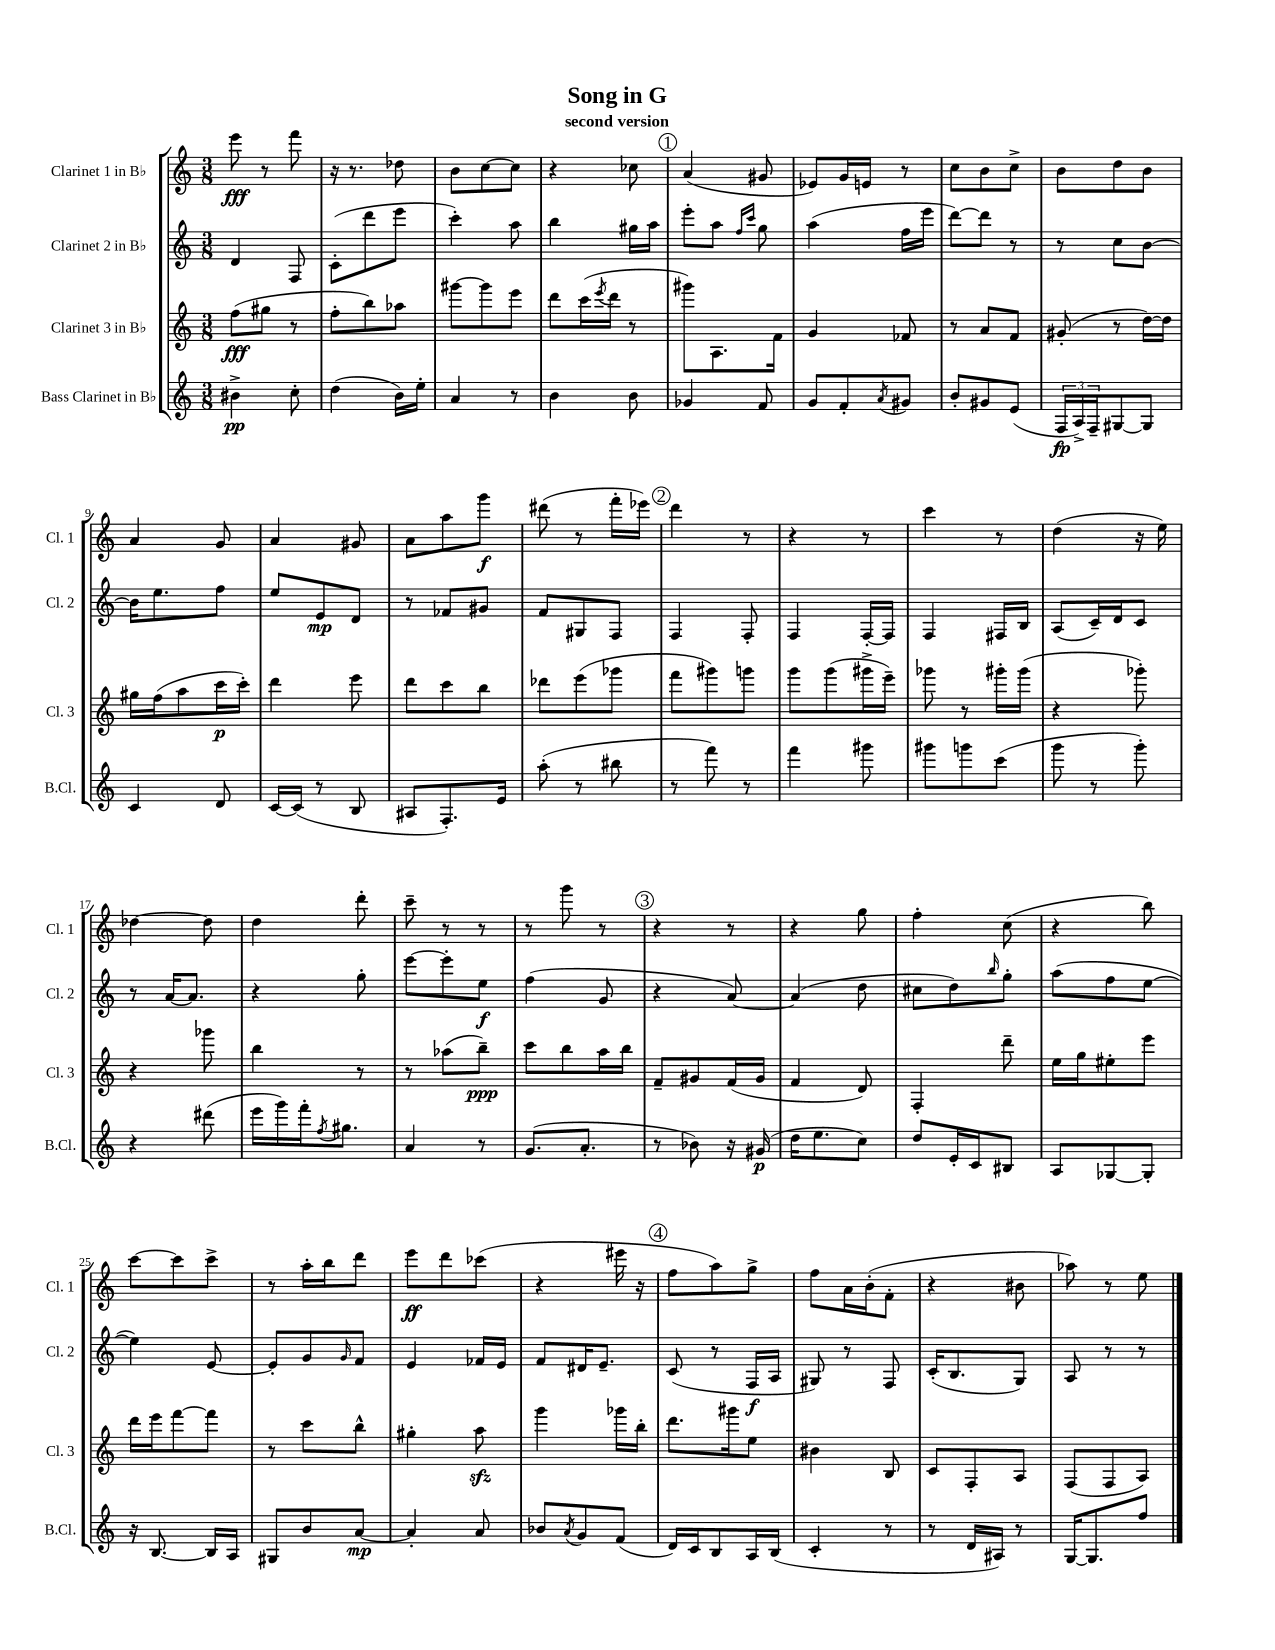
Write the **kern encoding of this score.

**kern	**dynam	**kern	**dynam	**kern	**dynam	**kern	**dynam
*part4	*part4	*part3	*part3	*part2	*part2	*part1	*part1
*staff4	*staff4	*staff3	*staff3	*staff2	*staff2	*staff1	*staff1
*I"Bass Clarinet in B♭	*	*I"Clarinet 3 in B♭	*	*I"Clarinet 2 in B♭	*	*I"Clarinet 1 in B♭	*
*I'B.Cl.	*	*I'Cl. 3	*	*I'Cl. 2	*	*I'Cl. 1	*
*clefG2	*	*clefG2	*	*clefG2	*	*clefG2	*
*k[]	*	*k[]	*	*k[]	*	*k[]	*
*M3/8	*	*M3/8	*	*M3/8	*	*M3/8	*
=1	=1	=1	=1	=1	=1	=1	=1
4b#X^\	pp	(8ff\L	fff	4d/	.	8eee\	fff
.	.	8gg#X\J	.	.	.	8r	.
8cc'\	.	8r	.	8F/	.	8fff\	.
=2	=2	=2	=2	=2	=2	=2	=2
(4dd\	.	8ff'\L	.	(8c'\L	.	16r	.
.	.	.	.	.	.	8.r	.
.	.	8bb\)	.	8ddd\	.	.	.
16b\LL)	.	8aa-X\J	.	8eee\J	.	8dd-X\	.
16ee'\JJ	.	.	.	.	.	.	.
=3	=3	=3	=3	=3	=3	=3	=3
4a/	.	[8ggg#X\L	.	4ccc'\)	.	8b\L	.
.	.	8ggg#\]	.	.	.	[8cc\	.
8r	.	8eee\J	.	8aa\	.	8cc\J]	.
=4	=4	=4	=4	=4	=4	=4	=4
4b\	.	8ddd\L	.	4bb\	.	4r	.
.	.	(16ccc\L	.	.	.	.	.
.	.	8qeee/	.	.	.	.	.
.	.	16ddd\JJ	.	.	.	.	.
8b\	.	8r	.	16gg#X\LL	.	8cc-X\	.
.	.	.	.	16aa\JJ	.	.	.
!!LO:REH:place=s1:t=1
=5	=5	=5	=5	=5	=5	=5	=5
4g-X/	.	8ggg#X\L)	.	8eee'\L	.	(4a/	.
.	.	8.A\	.	8aa\J	.	.	.
.	.	.	.	16qqff/LL	.	.	.
.	.	.	.	16qqccc/JJ	.	.	.
8f/	.	.	.	8gg\	.	8g#X/	.
.	.	16f\Jk	.	.	.	.	.
=6	=6	=6	=6	=6	=6	=6	=6
8g/L	.	4g/	.	(4aa\	.	8e-X/L)	.
8f'/	.	.	.	.	.	16g/L	.
.	.	.	.	.	.	16en/JJ	.
8qa/	.	.	.	.	.	.	.
8g#X/J	.	8f-X/	.	16ff\LL	.	8r	.
.	.	.	.	16eee\JJ	.	.	.
=7	=7	=7	=7	=7	=7	=7	=7
8b'/L	.	8r	.	[8ddd\L)	.	8cc\L	.
8g#X/	.	8a/L	.	8ddd\J]	.	8b\	.
(8e/J	.	8f/J	.	8r	.	8cc^\J	.
=8	=8	=8	=8	=8	=8	=8	=8
24F/LL	fp	(8g#X'/	.	8r	.	8b\L	.
24A^/)	.	.	.	.	.	.	.
24F~/J	.	.	.	.	.	.	.
[8G#X/	.	8r	.	8cc\L	.	8dd\	.
8G#/J]	.	[16dd\LL)	.	[8b\J	.	8b\J	.
.	.	16dd\JJ]	.	.	.	.	.
!!LO:LB:g=z
=9	=9	=9	=9	=9	=9	=9	=9
4c/	.	16gg#X\LL	.	16b\KL]	.	4a/	.
.	.	(16ff\J	.	8.ee\	.	.	.
.	.	8aa\	.	.	.	.	.
8d/	.	16ccc\L	p	8ff\J	.	8g/	.
.	.	16ccc'\JJ)	.	.	.	.	.
=10	=10	=10	=10	=10	=10	=10	=10
[16c/LL	.	4ddd\	.	8ee/L	.	4a/	.
(16c/JJ]	.	.	.	.	.	.	.
8r	.	.	.	8e/	mp	.	.
8B/	.	8eee\	.	8d/J	.	8g#X/	.
=11	=11	=11	=11	=11	=11	=11	=11
8A#X/L	.	8ddd\L	.	8r	.	8a\L	.
8.F'/)	.	8ccc\	.	8f-X/L	.	8aa\	.
.	.	8bb\J	.	8g#X/J	.	8ggg\J	f
16e/Jk	.	.	.	.	.	.	.
=12	=12	=12	=12	=12	=12	=12	=12
(8aa'\	.	8ddd-X\L	.	8f/L	.	(8ddd#X\	.
8r	.	(8eee\	.	8G#X/	.	8r	.
8bb#X\	.	8ggg-X\J	.	8F/J	.	16fff'\LL	.
.	.	.	.	.	.	16eee-X\JJ)	.
!!LO:REH:place=s1:t=2
=13	=13	=13	=13	=13	=13	=13	=13
8r	.	8fff\L	.	4F/	.	4ddd\	.
8fff\)	.	8ggg#X\)	.	.	.	.	.
8r	.	8gggn\J	.	8F'/	.	8r	.
=14	=14	=14	=14	=14	=14	=14	=14
4fff\	.	8ggg\L	.	4F/	.	4r	.
.	.	(8ggg\	.	.	.	.	.
8ggg#X\	.	16ggg#X^\L	.	[16F'/LL	.	8r	.
.	.	16eee~\JJ)	.	16F/JJ]	.	.	.
=15	=15	=15	=15	=15	=15	=15	=15
8ggg#X\L	.	8ggg-X\	.	4F/	.	4ccc\	.
8gggn\	.	8r	.	.	.	.	.
(8ccc\J	.	16ggg#X'\LL	.	16F#X/LL	.	8r	.
.	.	(16ggg#\JJ	.	16B/JJ	.	.	.
=16	=16	=16	=16	=16	=16	=16	=16
8ggg\	.	4r	.	(8A/L	.	(4dd\	.
8r	.	.	.	16c~/L)	.	.	.
.	.	.	.	16d/J	.	.	.
8ggg'\)	.	8ggg-X'\)	.	8c/J	.	16r	.
.	.	.	.	.	.	16ee\)	.
!!LO:LB:g=z
=17	=17	=17	=17	=17	=17	=17	=17
4r	.	4r	.	8r	.	[4dd-X\	.
.	.	.	.	[16a/KL	.	.	.
.	.	.	.	8.a/J]	.	.	.
(8ddd#X\	.	8ggg-X\	.	.	.	8dd-\]	.
=18	=18	=18	=18	=18	=18	=18	=18
16eee\LL	.	4bb\	.	4r	.	4dd\	.
16ggg\)	.	.	.	.	.	.	.
16fff'\J	.	.	.	.	.	.	.
8qff/	.	.	.	.	.	.	.
8.gg#X\J	.	.	.	.	.	.	.
.	.	8r	.	8gg'\	.	8ddd'\	.
=19	=19	=19	=19	=19	=19	=19	=19
4a/	.	8r	.	[8eee\L	.	8ccc~\	.
.	.	(8aa-X\L	.	8eee'\]	.	8r	.
8r	.	8bb~\J)	ppp	8ee\J	f	8r	.
=20	=20	=20	=20	=20	=20	=20	=20
(8.g/L	.	8ccc\L	.	(4ff\	.	8r	.
.	.	8bb\	.	.	.	8ggg\	.
8.a'/J	.	.	.	.	.	.	.
.	.	16aa\L	.	8g/	.	8r	.
.	.	16bb\JJ	.	.	.	.	.
!!LO:REH:place=s1:t=3
=21	=21	=21	=21	=21	=21	=21	=21
8r	.	8f~/L	.	4r	.	4r	.
8b-X\)	.	8g#X/	.	.	.	.	.
16r	.	(16f/L	.	[8a/)	.	8r	.
(16g#X/	p	16g#/JJ	.	.	.	.	.
=22	=22	=22	=22	=22	=22	=22	=22
16dd\KL	.	4f/	.	(4a/]	.	4r	.
8.ee\	.	.	.	.	.	.	.
8cc\J)	.	8d/)	.	8dd\	.	8gg\	.
=23	=23	=23	=23	=23	=23	=23	=23
8dd/L	.	4F'/	.	8cc#X\L	.	4ff'\	.
16e'/L	.	.	.	8dd\)	.	.	.
16c/J	.	.	.	.	.	.	.
.	.	.	.	16qqbb/	.	.	.
8B#X/J	.	8ddd~\	.	8gg'\J	.	(8cc\	.
=24	=24	=24	=24	=24	=24	=24	=24
8A/L	.	16ee\LL	.	(8aa\L	.	4r	.
.	.	16gg\J	.	.	.	.	.
[8G-X/	.	8ee#X'\	.	8ff\	.	.	.
8G-'/J]	.	8eee\J	.	[8ee\J	.	8bb\)	.
!!LO:LB:g=z
=25	=25	=25	=25	=25	=25	=25	=25
16r	.	16ddd\LL	.	4ee\])	.	[8ccc\L	.
[8.B/	.	16eee\J	.	.	.	.	.
.	.	[8fff\	.	.	.	8ccc\]	.
16B/LL]	.	8fff\J]	.	[8e/	.	8ccc^\J	.
16A/JJ	.	.	.	.	.	.	.
=26	=26	=26	=26	=26	=26	=26	=26
8G#X/L	.	8r	.	8e'/L]	.	8r	.
8b/	.	8ccc\L	.	8g/	.	16aa'\LL	.
.	.	.	.	.	.	16bb\J	.
.	.	.	.	16qqg/	.	.	.
[8a/J	mp	8bb^^\J	.	8f/J	.	8ddd\J	.
=27	=27	=27	=27	=27	=27	=27	=27
4a'/]	.	4gg#X'\	.	4e/	.	8eee\L	ff
.	.	.	.	.	.	8ddd\	.
8a/	.	8aazz\	.	16f-X/LL	.	(8ccc-X\J	.
.	.	.	.	16e/JJ	.	.	.
=28	=28	=28	=28	=28	=28	=28	=28
8b-X/L	.	4ggg\	.	8f/L	.	4r	.
8qa/	.	.	.	.	.	.	.
8g/	.	.	.	16d#X/K	.	.	.
.	.	.	.	8.e~/J	.	.	.
(8f/J	.	16ggg-X\LL	.	.	.	16eee#X\	.
.	.	16bb'\JJ	.	.	.	16r	.
!!LO:REH:place=s1:t=4
=29	=29	=29	=29	=29	=29	=29	=29
16d/LL)	.	8.ddd\L	.	(8c/	.	8ff\L	.
16c/J	.	.	.	.	.	.	.
8B/	.	.	.	8r	.	8aa\)	.
.	.	16ggg#X\k	.	.	.	.	.
16A/L	.	8ee\J	.	16F/LL	f	8gg^\J	.
(16B/JJ	.	.	.	16A/JJ	.	.	.
=30	=30	=30	=30	=30	=30	=30	=30
4c'/	.	4b#X\	.	8G#X/)	.	8ff\L	.
.	.	.	.	8r	.	16a\L	.
.	.	.	.	.	.	(16b'\J	.
8r	.	8B/	.	8F/	.	8f'\J	.
=31	=31	=31	=31	=31	=31	=31	=31
8r	.	8c/L	.	(16c'/KL	.	4r	.
.	.	.	.	8.B/	.	.	.
16d/LL	.	8F'/	.	.	.	.	.
16A#X/JJ)	.	.	.	.	.	.	.
8r	.	8A/J	.	8G/J)	.	8b#X\	.
=32	=32	=32	=32	=32	=32	=32	=32
[16G/KL	.	(8F/L	.	8A/	.	8aa-X\)	.
8.G/]	.	.	.	.	.	.	.
.	.	8F/	.	8r	.	8r	.
8ff/J	.	8A/J)	.	8r	.	8ee\	.
==	==	==	==	==	==	==	==
*-	*-	*-	*-	*-	*-	*-	*-
